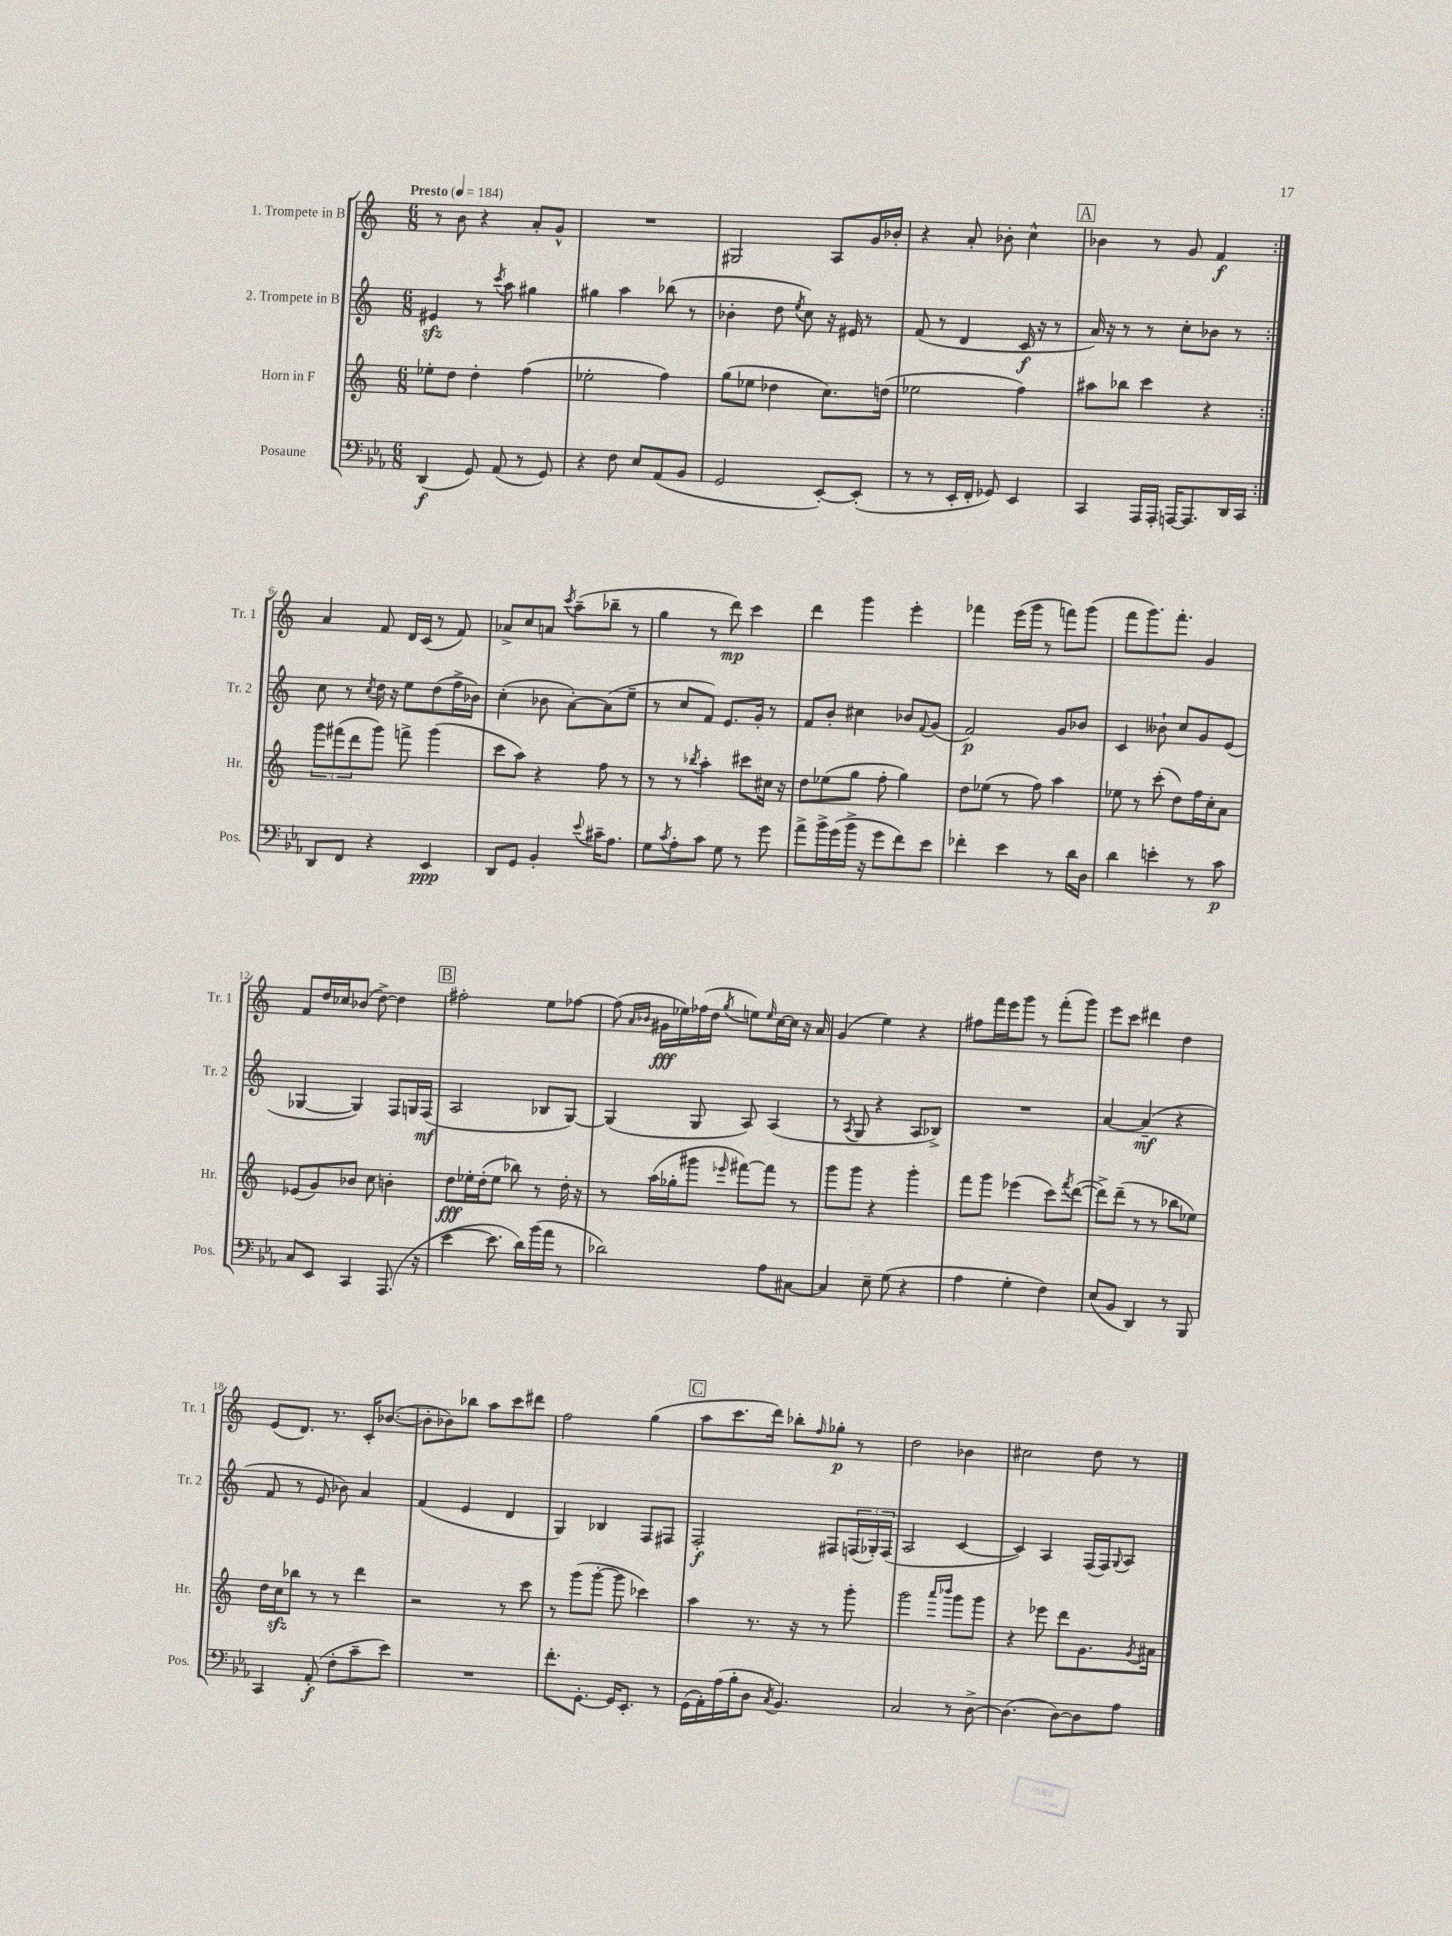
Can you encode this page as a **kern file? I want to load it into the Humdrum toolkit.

**kern	**kern	**kern	**kern
*staff4	*staff3	*staff2	*staff1
*clefF4	*clefG2	*clefG2	*clefG2
*k[b-e-a-]	*k[]	*k[]	*k[]
*M6/8	*M6/8	*M6/8	*M6/8
*MM184	*MM184	*MM184	*MM184
(4DD/	8ee-'\L	4e#/	8r
.	8dd\J	.	8b\
8GG/)	4dd'\	8r	4r
.	.	8qccc/	.
(8AA-/	.	8aa\	.
8r	(4ff\	4gg#\	8a'/L
8GG/)	.	.	8g^^/J
=	=	=	=
4r	2ee-'\	4gg#\	2.r
8F\	.	4aa\	.
8E-/L	.	.	.
(8AA-/	4ff\)	(8bb-\	.
8BB-/J	.	8r	.
=	=	=	=
2GG/	(8gg\L	4b-'\	2G#/
.	8ee-\J	.	.
.	4dd-\	8dd\	.
.	.	8qee/	.
.	.	8cc\)	.
[8EE-'/L)	8.cc\L)	16r	8A/L
.	.	16e#/	.
(8EE-'/]J	.	8r	16g/L
.	(16dd\Jk	.	16b-'/JJ
=	=	=	=
8r	2ee-\	(8f/	4r
8r	.	8r	.
16EE-'/LL	.	4d/	8a'/
16FF'/JJ	.	.	.
8GG-/)	.	.	8b-'\
4EE-/	4ff\)	16c/	4cc^^\
.	.	16r	.
.	.	8r	.
=	=	=	=
4CC/	8aa#\L	16a/)	4b-\
.	.	16r	.
.	8bb-\J	8r	.
16AAA-/LL	4ccc\	8r	8r
16AAA-'/JJ	.	.	.
[16AAA/LK	.	8cc'\L	8g/
8.AAA/]	.	.	.
.	4r	8b-\J	4f/
16DD/L	.	8r	.
16CC/JJ	.	.	.
=:|!	=:|!	=:|!	=:|!
8DD/L	12ggg\L	8cc\	4a/
.	(12fff#\	.	.
8FF/J	.	8r	.
.	12ddd\	.	.
.	.	8qcc/	.
4r	8ggg\J)	16dd\	8f/
.	.	16r	.
.	8fff^\	8ee\L	16d/LL
.	.	.	(16c/JJ
4EE-/	(4ggg\	(8dd\	8r
.	.	16ff^\L	8f/)
.	.	16b-\JJ)	.
=	=	=	=
8DD/L	8ccc\L	(4cc'\	8a-^/L
8GG/J	8aa\J)	.	8cc/
4BB-'/	4r	8b-\	8a/J
.	.	.	8qccc/
.	.	[8a'\L)	(8aa~\L
8qqe-/	.	.	.
16c#~\LK	8ff\	(8a\]	8bb-~\J
8.A-\J	.	.	.
.	8r	8ee~\J	8r
=	=	=	=
8G\L	8r	8r	4gg\
8qc/	.	.	.
8A-'\	8r	8cc/L	.
.	8qbb-/	.	.
8c\J	4aa'\	8f/J)	8r
8G\	.	8.e/L	8ddd\)
8r	8ccc#\L	.	4ccc\
.	.	16g'/Jk	.
8g\	16cc#\Jk	8r	.
.	16r	.	.
=	=	=	=
8a-^\L	8dd\L	8f/L	4ddd\
16b-^\L	(8ee-\	8b'/J	.
(16g\	.	.	.
16b-^\JJ	8gg\J	4cc#\	4ggg\
16r	.	.	.
8g\L	8ff'\	.	.
8f\)	4gg\)	8b-/L	4eee'\
.	.	8qqf/	.
8e-\J	.	(8g/J	.
=	=	=	=
4f-'\	8dd\L	2f/)	4fff-\
.	(8ee-\J	.	.
4e-\	8r	.	(16eee\LL
.	.	.	16ggg\JJ
.	8ff\)	.	8r
8r	4aa\	8g/L	8fff\L)
16d\LL	.	8b-/J	(8ggg\J
16D\JJ	.	.	.
=	=	=	=
4d\	8ee-\	4c/	8fff\L
.	8r	.	8.ggg\)
4e'\	(8ccc'\	8b--`\	.
.	.	.	8.fff'\J
.	8dd\L)	8cc/L	.
8r	16ff\L	8g/	4g/
.	16cc'\J	.	.
8c\	8a\J	(8e/J	.
=	=	=	=
8C/L	(8e-/L	[4G-/	8f/L
8EE-/J	8g/)	.	16dd/L
.	.	.	16cc-/J
4CC/	8b-/J	4G-/])	(8b-/J
.	8cc\	.	[8dd^\)
(8.AAA-/	4b'\	8F/L	4dd\]
.	.	16G/L	.
16r	.	(16F/JJ	.
=	=	=	=
[4e-\	8dd\L	2A/	2ff#'\
.	16ee-'\L	.	.
.	(16dd'\J	.	.
8.e-\]	8ee-\J	.	.
.	8bb-\)	.	.
16d\LL)	.	.	.
(16b-\	8r	8B-/L	8ee\L
16a-\JJ	.	.	.
8r	16dd'\	[8G/J)	[8ff-\J
.	16r	.	.
=	=	=	=
2d-\)	8r	(4G/]	(8ff-\]
.	.	.	16qqa/LL
.	.	.	16qqb-/JJ
.	(16aa\LL	.	16g#\LL
.	16gg-'\J	.	16ee-\)
.	8ggg#\J	8G/	(16ff-\
.	.	.	16dd\JJ
.	16qqeee-/	.	8qgg/
.	[8fff#\L)	8A/)	8ee\L)
.	.	.	16qqee/
8A-\L	8fff#\]J	(4A/	[16cc\L
.	.	.	16cc\]JJ
[8C#\J	8r	.	16r
.	.	.	16a/
=	=	=	=
4C#/]	8ggg\L	8r	(4g/
.	.	8qA/	.
.	8ggg\J	8G/	.
8E-~\	4r	4r	4ee\)
(8G\	.	.	.
4r	4ggg'\	8A/L	4r
.	.	8B-^/J)	.
=	=	=	=
4A-\	8fff\L	2.r	8ff#\L
.	8ggg\J	.	16fff\L
.	.	.	16eee\J
4G'\	(4eee-\	.	8ggg\J
.	.	.	8r
4F\)	8ccc\L)	.	(8fff'\L
.	8qfff/	.	.
.	([8ddd\J	.	8ggg\J)
=	=	=	=
(8E-/L	8ddd^\]L)	[4a/	8eee\L
8BB-/J	(8ddd~\J	.	8ccc\J
4DD/)	8r	(4a~/]	4ddd#\
.	8r	.	.
8r	8bb-\L	4r	4dd\
8BBB-/	8ee-\J)	.	.
=	=	=	=
4CC/	16dd\LL	8f/	(8e/L
.	16cc\J	.	.
.	8bb-\J	8r	8.d/J)
(8AA-'/	8r	8e/	.
.	.	.	8.r
8F'\L	8r	8b-\)	.
8c~\	4ddd\	4a/	16c'/LK
.	.	.	([8.b-/J
8e-\J)	.	.	.
=	=	=	=
2.r	2r	(4f/	8b-'\]L
.	.	.	8b-\)
.	.	4e/	8bb-\J
.	.	.	8aa\L
.	8r	4d/	8ccc\
.	8ccc\	.	8ddd#\J
=	=	=	=
8.f'\L	8r	4G/)	2ff\
.	(8ggg\L	.	.
[8.GG'\J	.	.	.
.	[8ggg'\J	4B-/	.
16GG/]LK	8ggg\]	.	.
8.EE-'/J	.	.	.
.	4ccc-\)	8F/L	(4gg\
8r	.	8F#/J	.
=	=	=	=
(16GG\LL	4aa\	2F'/	8aa\L
16AA-'\)	.	.	.
(16A-\	.	.	8.ccc\
16B-'\J	.	.	.
8D\J	8.r	.	.
.	.	.	16ddd\Jk)
8qC/	.	.	.
4.BB-/)	.	.	8bb-'\L
.	16r	.	.
.	.	.	16qqff/
.	8r	8F#/L	8gg-'\J
.	8ggg'\	(24F/L	8r
.	.	24G-'/)	.
.	.	(24F/JJ	.
=	=	=	=
2C/	2ggg\	2A/	2dd\
.	16qqaaa/LL	.	.
.	16qqbbb-/JJ	.	.
8r	8ggg\L	[4c/	4b-\
[8D^\	8ggg\J	.	.
=	=	=	=
(4.D\]	4r	4c/])	2cc#\
.	8eee-\	4A/	.
[8D\L)	8ddd\L	.	.
8D\]	8.g\	(16F/LL	8dd\
.	.	16F/J)	.
.	.	8qqG/	.
8A-\J	.	8A/J	8r
.	8qg/	.	.
.	16a#\Jk	.	.
==	==	==	==
*-	*-	*-	*-
